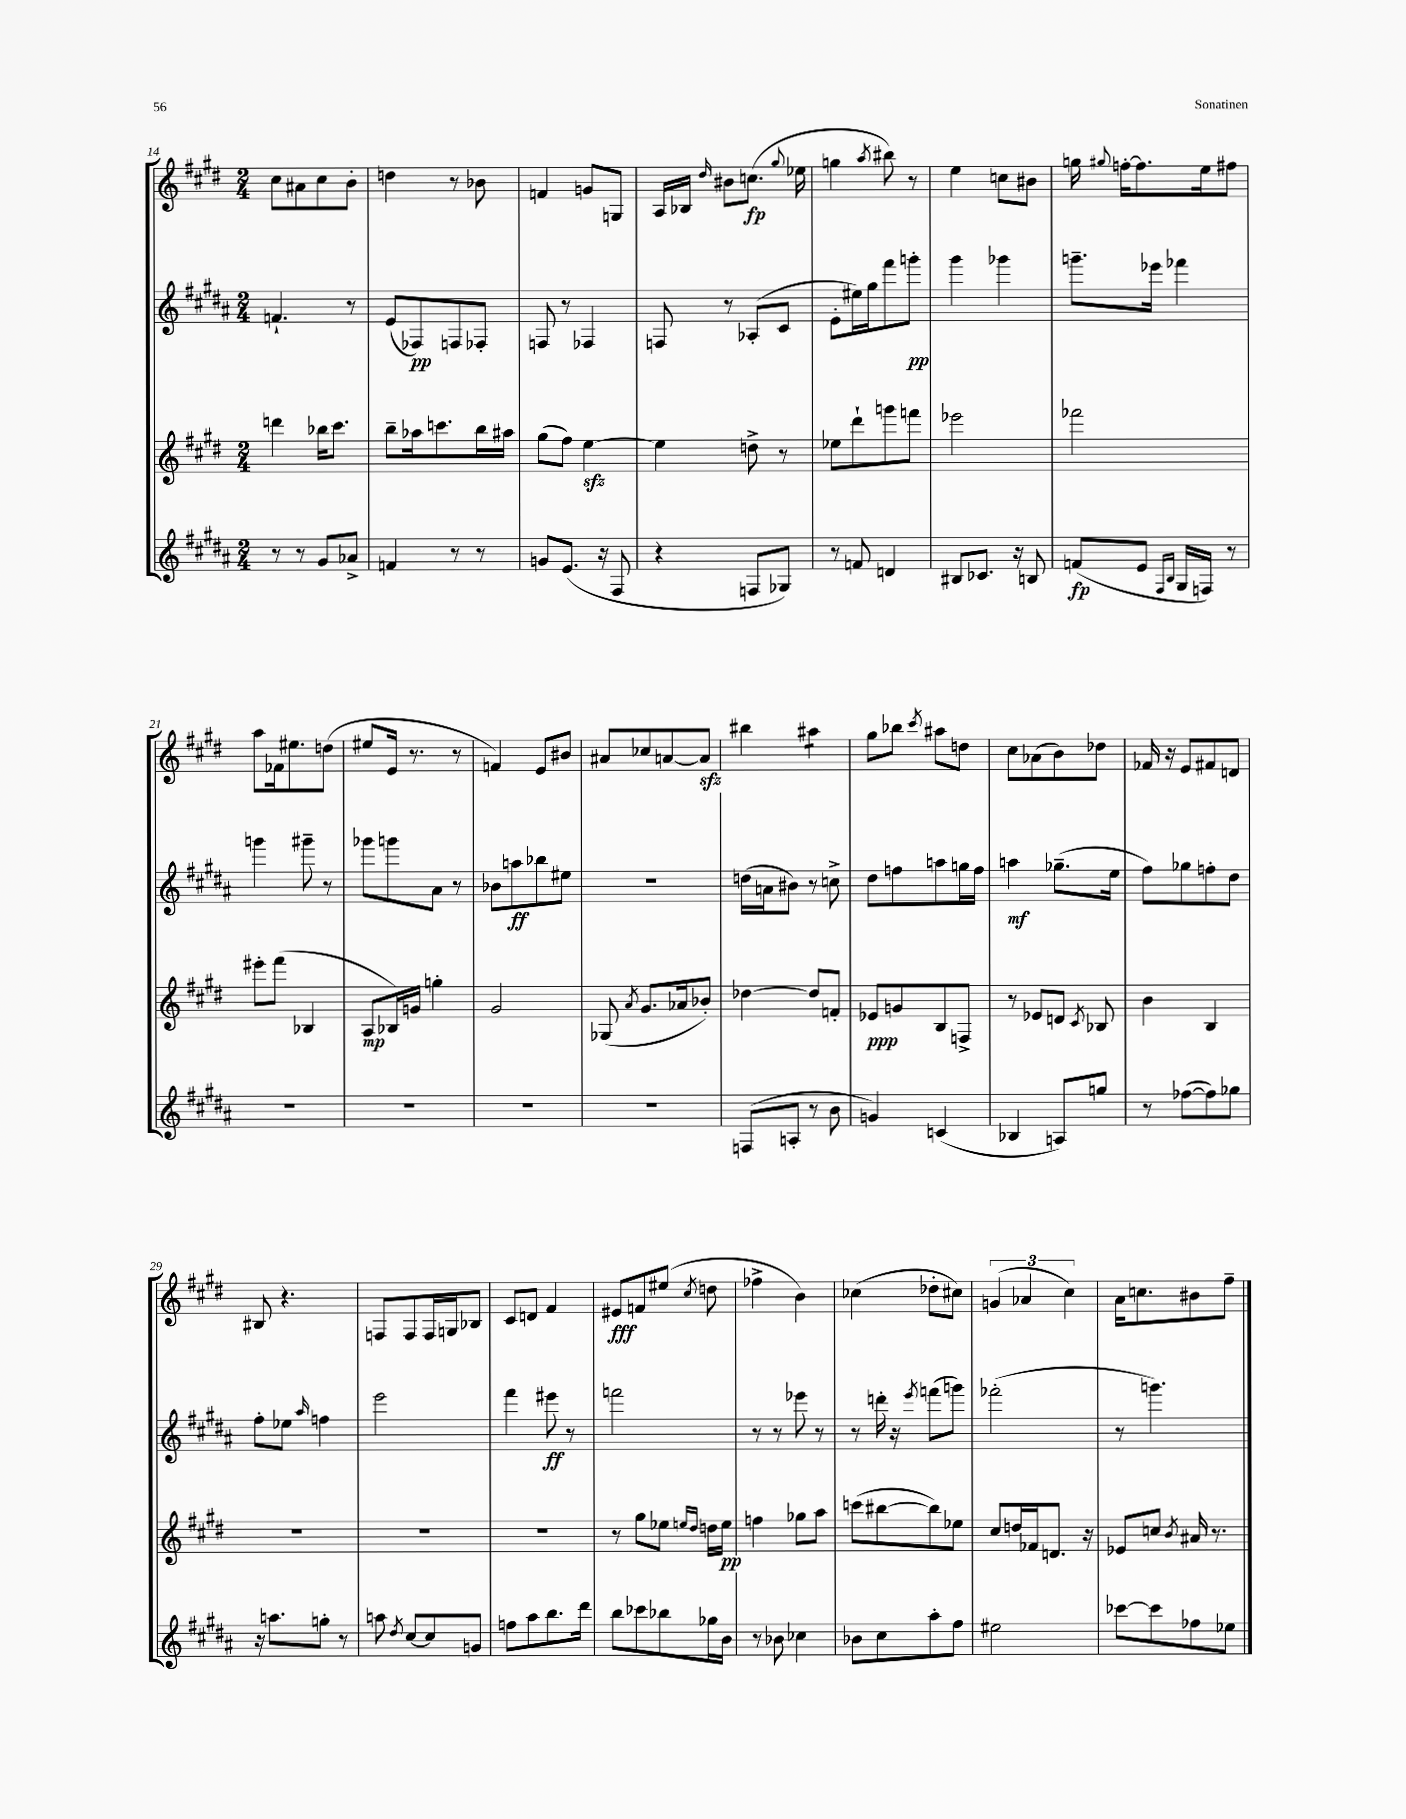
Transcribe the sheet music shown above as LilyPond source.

<<
\new StaffGroup <<
\new Staff = "s0" {
    \clef treble \key e \major \numericTimeSignature \time 2/4
    \autoBeamOff cis''8[ ais'8 cis''8 b'8]-. |
    d''4 r8 bes'8 |
    f'4 g'8[ g8] |
    a16[ bes16] \grace { dis''16 } bis'8[ c''8.]\fp( \appoggiatura { gis''8 } ees''16 |
    g''4 \acciaccatura { a''8 } bis''8) r8 |
    e''4 c''8[ bis'8] |
    g''16 \appoggiatura { gis''8 } f''16[~-. f''8. e''16 fis''8] |
    a''8[ fes'16 eis''8. d''8]( |
    eis''8[ e'16] r8. r8 |
    f'4) e'8[ bis'8] |
    ais'8[ ces''8 a'8~ a'8]\sfz |
    bis''4 ais''4:8 |
    gis''8[ bes''8] \acciaccatura { cis'''8 } ais''8[ d''8] |
    cis''8[ aes'8( b'8) des''8] |
    fes'16 r16 e'8[ fis'8 d'8] |
    bis8 r4. |
    f8[ f8 f16 g16 bes8] |
    cis'8[ d'8] fis'4 |
    eis'8[\fff f'8 eis''8]( \acciaccatura { cis''8 } d''8 |
    fes''4-> b'4) |
    ces''4( des''8[-. cis''8]) |
    \tuplet 3/2 { g'4( aes'4 cis''4) } |
    a'16[ c''8. bis'8 fis''8]-- \bar "|." |
}
\new Staff = "s1" {
    \clef treble \key b \major \numericTimeSignature \time 2/4
    \autoBeamOff f'4.-! r8 |
    e'8[( fes8\pp) f8 fes8]-. |
    f8 r8 fes4 |
    f8 r8 aes8[-.( cis'8] |
    e'8[-. eis''16) gis''16 fis'''8 g'''8]-.\pp |
    gis'''4 ges'''4 |
    g'''8.[-- ees'''16] fes'''4 |
    g'''4 gis'''8-- r8 |
    ges'''8[ g'''8 ais'8] r8 |
    bes'8[ a''8\ff bes''8 eis''8] |
    R2 |
    d''16[( a'16 bis'8]) r8 c''8-> |
    dis''8[ f''8 a''8 g''16 f''16] |
    a''4\mf ges''8.[--( e''16] |
    fis''8[) ges''8 f''8-. dis''8] |
    fis''8[-. ees''8] \grace { ais''16 } f''4 |
    e'''2 |
    fis'''4 eis'''8\ff r8 |
    f'''2 |
    r8 r8 ees'''8 r8 |
    r8 d'''16-. r16 \acciaccatura { e'''8 } f'''8[( g'''8]) |
    fes'''2-.( |
    r8 g'''4.) \bar "|." |
}
\new Staff = "s2" {
    \clef treble \key e \major \numericTimeSignature \time 2/4
    \autoBeamOff d'''4 bes''16[ cis'''8.] |
    b''8[-- aes''16 c'''8. b''16 ais''16] |
    gis''8[( fis''8]) e''4~\sfz |
    e''4 d''8-> r8 |
    ees''8[ dis'''8-! g'''8 f'''8] |
    ees'''2 |
    fes'''2 |
    eis'''8[-. fis'''8]( bes4 |
    a8[\mp bes16) g'16] g''4-. |
    gis'2 |
    ges8( \acciaccatura { a'8 } gis'8.[ aes'16 bes'8]-.) |
    des''4~ des''8[ f'8]-. |
    ees'8[\ppp g'8 b8 f8]-> |
    r8 ees'8[ d'8] \acciaccatura { cis'8 } bes8 |
    b'4 b4 |
    R2 |
    R2 |
    R2 |
    r8 gis''8[ ees''8] \grace { e''16[ dis''16] } d''16[ e''16]\pp |
    f''4 ges''8[ a''8] |
    c'''8[( bis''8~ bis''8) ees''8] |
    cis''8[ d''16 fes'16 d'8.] r16 |
    ees'8[ c''8] \acciaccatura { b'8 } ais'16 r8. \bar "|." |
}
\new Staff = "s3" {
    \clef treble \key b \major \numericTimeSignature \time 2/4
    \autoBeamOff r8 r8 gis'8[ aes'8]-> |
    f'4 r8 r8 |
    g'8[ e'8.]( r16 fis8 |
    r4 f8[ ges8]) |
    r8 f'8 d'4 |
    bis8[ ces'8.] r16 b8 |
    f'8[\fp( e'8] \grace { fis16[ b16] } gis16[ f16]) r8 |
    R2 |
    R2 |
    R2 |
    R2 |
    f8[( a8]-. r8 b'8 |
    g'4) c'4( |
    bes4 a8[) g''8] |
    r8 fes''8[~( fes''8) ges''8] |
    r16 a''8.[ g''8]-. r8 |
    a''8 \acciaccatura { dis''8 } cis''8[~ cis''8 g'8] |
    f''8[ ais''8 b''8. dis'''16] |
    b''8[ ces'''8 bes''8 ges''16 b'16] |
    r8 bes'8 ces''4 |
    bes'8[ cis''8 ais''8-. fis''8] |
    eis''2 |
    ces'''8[~ ces'''8 fes''8 ees''8] \bar "|." |
}
>>
>>
\layout { \context { \Score currentBarNumber = #14 } }
